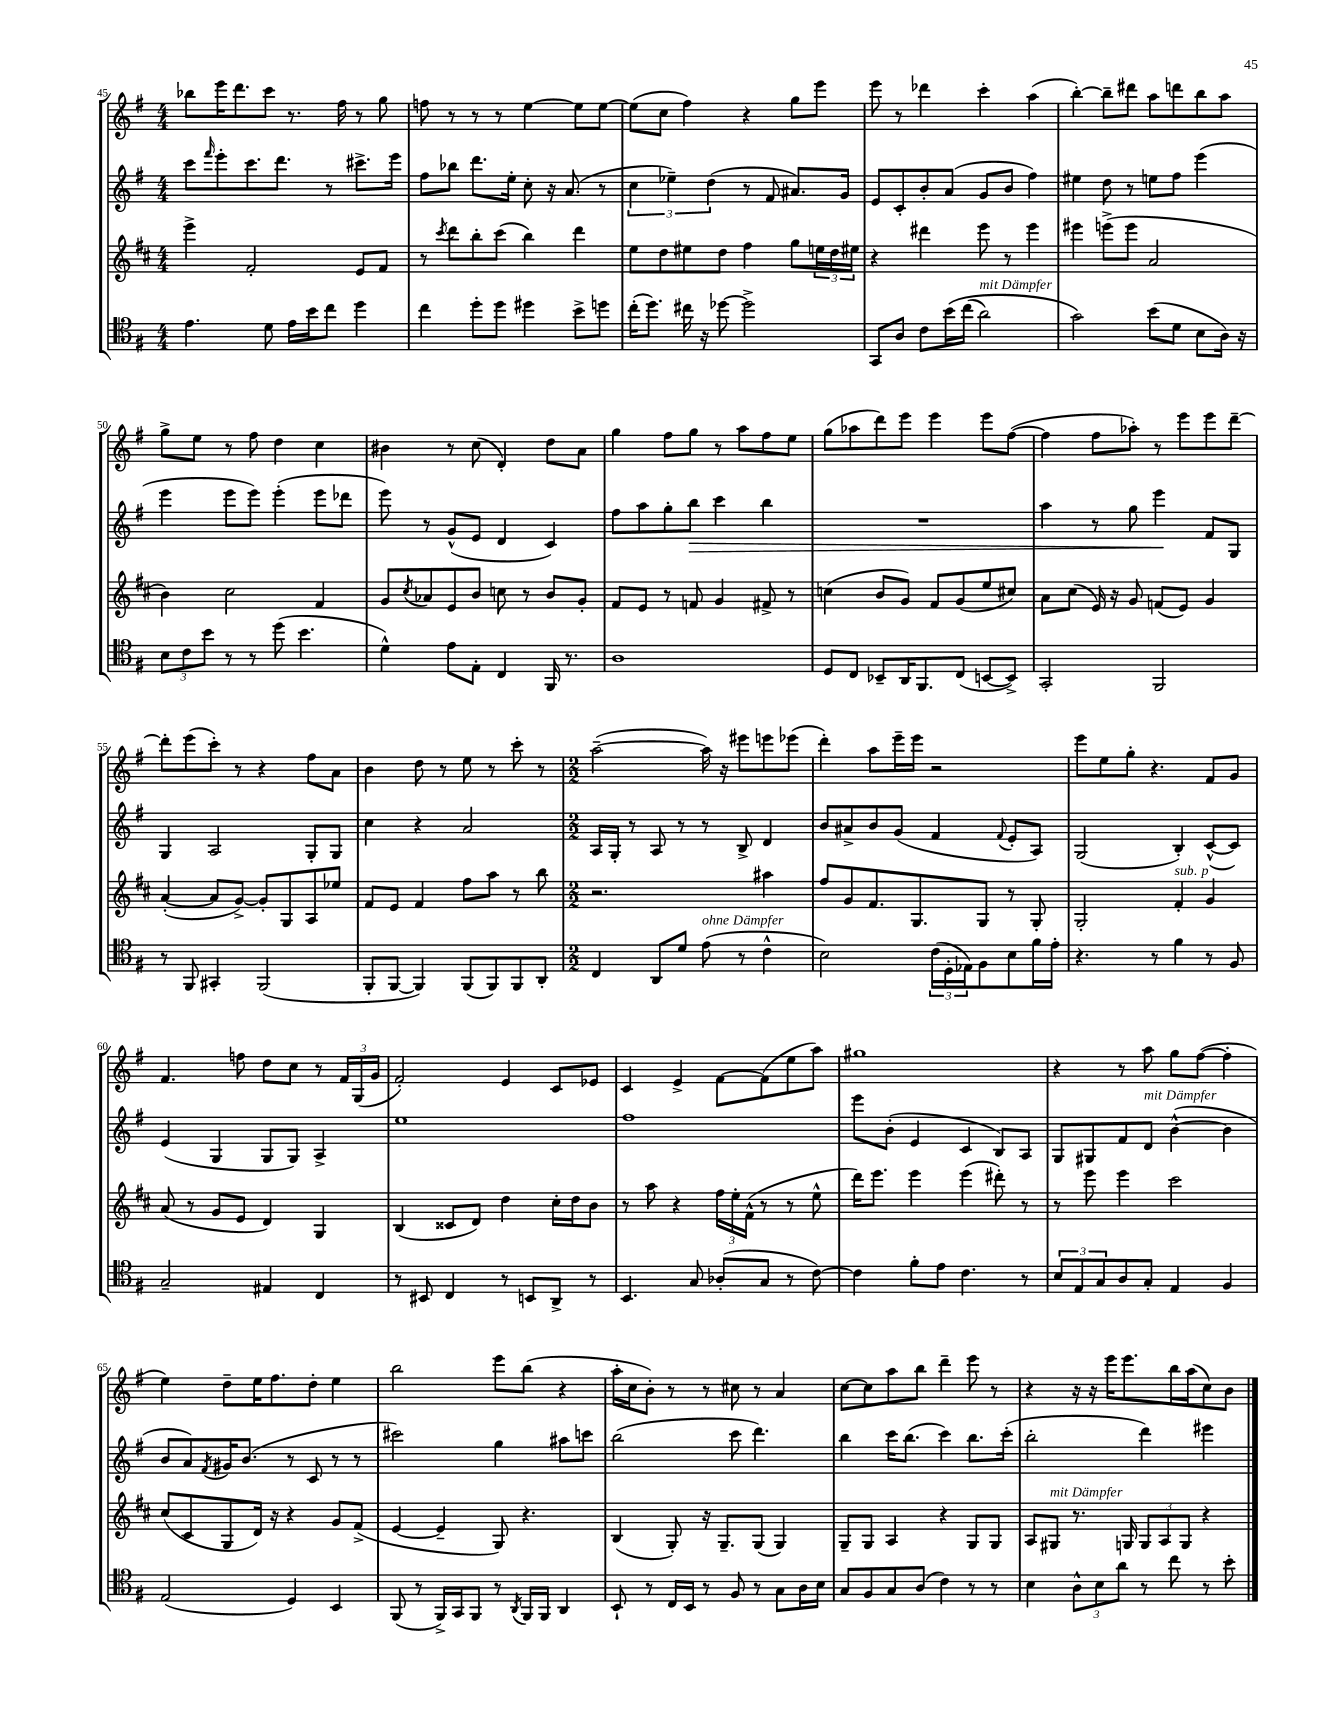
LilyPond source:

<<
\new StaffGroup <<
\new Staff = "s0" {
    \clef treble \key g \major \numericTimeSignature \time 4/4
    bes''8 e'''16 d'''8. c'''8 r8. fis''16 r8 g''8 |
    f''8 r8 r8 r8 e''4~ e''8 e''8~ |
    e''8( c''8 fis''4) r4 g''8 e'''8 |
    e'''8 r8 des'''4 c'''4-. a''4( |
    b''4~-.) b''8-- dis'''8 a''8 d'''8 b''8 a''8 |
    g''8-> e''8 r8 fis''8 d''4 c''4 |
    bis'4 r8 c''8( d'4-.) d''8 a'8 |
    g''4 fis''8 g''8 r8 a''8 fis''8 e''8 |
    g''8( aes''8 d'''8) e'''8 e'''4 e'''8 fis''8~( |
    fis''4 fis''8 aes''8-.) r8 e'''8 e'''8 d'''8~-- |
    d'''8-. e'''8( c'''8-.) r8 r4 fis''8 a'8 |
    b'4 d''8 r8 e''8 r8 c'''8-. r8 |
    \numericTimeSignature \time 2/2 a''2~--( a''16) r16 eis'''8 e'''8 ees'''8( |
    d'''4-.) a''8 e'''16-- e'''16 r2 |
    e'''8 e''8 g''8-. r4. fis'8 g'8 |
    fis'4. f''8 d''8 c''8 r8 \tuplet 3/2 { fis'16 g16( g'16 } |
    fis'2-.) e'4 c'8 ees'8 |
    c'4 e'4-> fis'8~ fis'8( e''8 a''8) |
    gis''1 |
    r4 r8 a''8 g''8 fis''8~( fis''4-. |
    e''4) d''8-- e''16 fis''8. d''8-. e''4 |
    b''2 e'''8 b''8( r4 |
    a''16-. c''16 b'8-.) r8 r8 cis''8 r8 a'4 |
    c''8~ c''8 a''8 b''8 d'''4-- e'''8 r8 |
    r4 r16 r16 e'''16 e'''8. b''16 a''16( c''8) b'8 \bar "|." |
}
\new Staff = "s1" {
    \clef treble \key g \major \numericTimeSignature \time 4/4
    c'''8 \grace { fis'''16 } e'''8-. c'''8. d'''8. r8 cis'''8.-> e'''16 |
    fis''8 bes''8 d'''8. e''16-. c''8-. r16 a'8.( r8 |
    \tuplet 3/2 { c''4 ees''4--) d''4( } r8 fis'8 ais'8.) g'16 |
    e'8 c'8-. b'8-. a'8( g'8 b'8 fis''4) |
    eis''4 d''8 r8 e''8 fis''8 e'''4( |
    e'''4 e'''8 e'''8) e'''4-.( e'''8 des'''8 |
    e'''8) r8 g'8-^( e'8 d'4 c'4) |
    fis''8 a''8 g''8-. b''8\> c'''4 b''4 |
    R1 |
    a''4 r8 g''8 e'''4\! fis'8 g8 |
    g4 a2 g8-. g8 |
    c''4 r4 a'2 |
    \numericTimeSignature \time 2/2 a16 g16-. r8 a8 r8 r8 b8-> d'4 |
    b'8 ais'8-> b'8 g'8( fis'4 \appoggiatura { fis'8 } e'8-. a8) |
    g2( b4-.) c'8~-^( c'8) |
    e'4( g4 g8 g8) a4-> |
    e''1 |
    fis''1 |
    e'''8 b'8-.( e'4 c'4 b8) a8 |
    g8 gis8 fis'8 d'8^\markup { \italic "mit Dämpfer" } b'4~-^( b'4 |
    b'8 a'8) \acciaccatura { fis'8 } gis'16 b'8.( r8 c'8 r8 r8 |
    cis'''2) g''4 ais''8 c'''8 |
    b''2( c'''8 d'''4.) |
    b''4 c'''16 b''8.( c'''4) b''8. c'''16-.( |
    b''2-. d'''4) eis'''4 \bar "|." |
}
\new Staff = "s2" {
    \clef treble \key d \major \numericTimeSignature \time 4/4
    e'''4-> fis'2-. e'8 fis'8 |
    r8 \acciaccatura { cis'''8 } d'''8 b''8-. cis'''8( b''4) d'''4 |
    e''8 d''8 eis''8 d''8 fis''4 g''8 \tuplet 3/2 { e''16 d''16 eis''16 } |
    r4 dis'''4 e'''8 r8 e'''4 |
    eis'''4 e'''8->( e'''8 a'2 |
    b'4) cis''2 fis'4 |
    g'8 \acciaccatura { cis''8 } aes'8 e'8 b'8 c''8 r8 b'8 g'8-. |
    fis'8 e'8 r8 f'8 g'4 fis'8-> r8 |
    c''4( b'8 g'8) fis'8 g'8( e''8 cis''8) |
    a'8 cis''8( e'16) r16 g'8 f'8( e'8) g'4 |
    a'4~-.( a'8 g'8~->) g'8-. g8 a8 ees''8 |
    fis'8 e'8 fis'4 fis''8 a''8 r8 b''8 |
    \numericTimeSignature \time 2/2 r2. ais''4 |
    fis''8 g'8 fis'8. g8. g8 r8 g8-. |
    g2-. fis'4-.^\markup { \italic "sub. p" } g'4 |
    a'8( r8 g'8 e'8 d'4) g4 |
    b4( cisis'8 d'8) d''4 cis''16-. d''16 b'8 |
    r8 a''8 r4 \tuplet 3/2 { fis''16 e''16-. fis'16-^( } r8 r8 e''8-^ |
    d'''16) e'''8. e'''4 e'''4( dis'''8-.) r8 |
    r8 e'''8 e'''4 cis'''2 |
    cis''8( cis'8 g8 d'16) r16 r4 g'8 fis'8->( |
    e'4~ e'4-- g8) r4. |
    b4( g8-.) r16 g8.-- g8( g4) |
    g8-- g8 a4 r4 g8 g8 |
    a8 gis8^\markup { \italic "mit Dämpfer" } r8. g16 \tuplet 3/2 { g8 a8 g8 } r4 \bar "|." |
}
\new Staff = "s3" {
    \clef tenor \key g \major \numericTimeSignature \time 4/4
    e'4. d'8 e'16 b'16 c''8 d''4 |
    c''4 d''8-. d''8 dis''4 b'8-> d''8 |
    c''16-.( d''8.) cis''16 r16 des''8~ des''2-> |
    g,8 a8 c'8 b'16\( c''16( a'2^\markup { \italic "mit Dämpfer" }) |
    g'2\) b'8( d'8 b8 a16) r16 |
    \tuplet 3/2 { b8 c'8 b'8 } r8 r8 d''8( b'4. |
    d'4-^) e'8 e8-. c4 fis,16 r8. |
    a1 |
    d8 c8 bes,8-- a,16 fis,8. c8( b,8~ b,8->) |
    g,2-. fis,2 |
    r8 fis,8 gis,4-. fis,2( |
    fis,8-. fis,8~ fis,4) fis,8( fis,8) fis,8 a,8-. |
    \numericTimeSignature \time 2/2 c4 a,8 d'8 e'8^\markup { \italic "ohne Dämpfer" }( r8 c'4-^ |
    b2) \tuplet 3/2 { c'16( d16-. ees16) } fis8 b8 fis'16 e'16-. |
    r4. r8 fis'4 r8 fis8 |
    g2-- eis4 c4 |
    r8 bis,8 c4 r8 b,8 a,8-> r8 |
    b,4. g8 aes8-.( g8 r8 c'8~) |
    c'4 fis'8-. e'8 c'4. r8 |
    \tuplet 3/2 { b8 e8 g8 } a8 g8-. e4 fis4 |
    e2( d4) b,4 |
    fis,8( r8 fis,16->) g,16 fis,8 r8 \acciaccatura { a,8 } fis,16 fis,16 a,4 |
    b,8-! r8 c16 b,16 r8 fis8 r8 g8 a16 b16 |
    g8 fis8 g8 a8( c'4) r8 r8 |
    b4 \tuplet 3/2 { a8-^ b8 a'8 } r8 c''8 r8 b'8-. \bar "|." |
}
>>
>>
\layout { \context { \Score currentBarNumber = #45 } }
